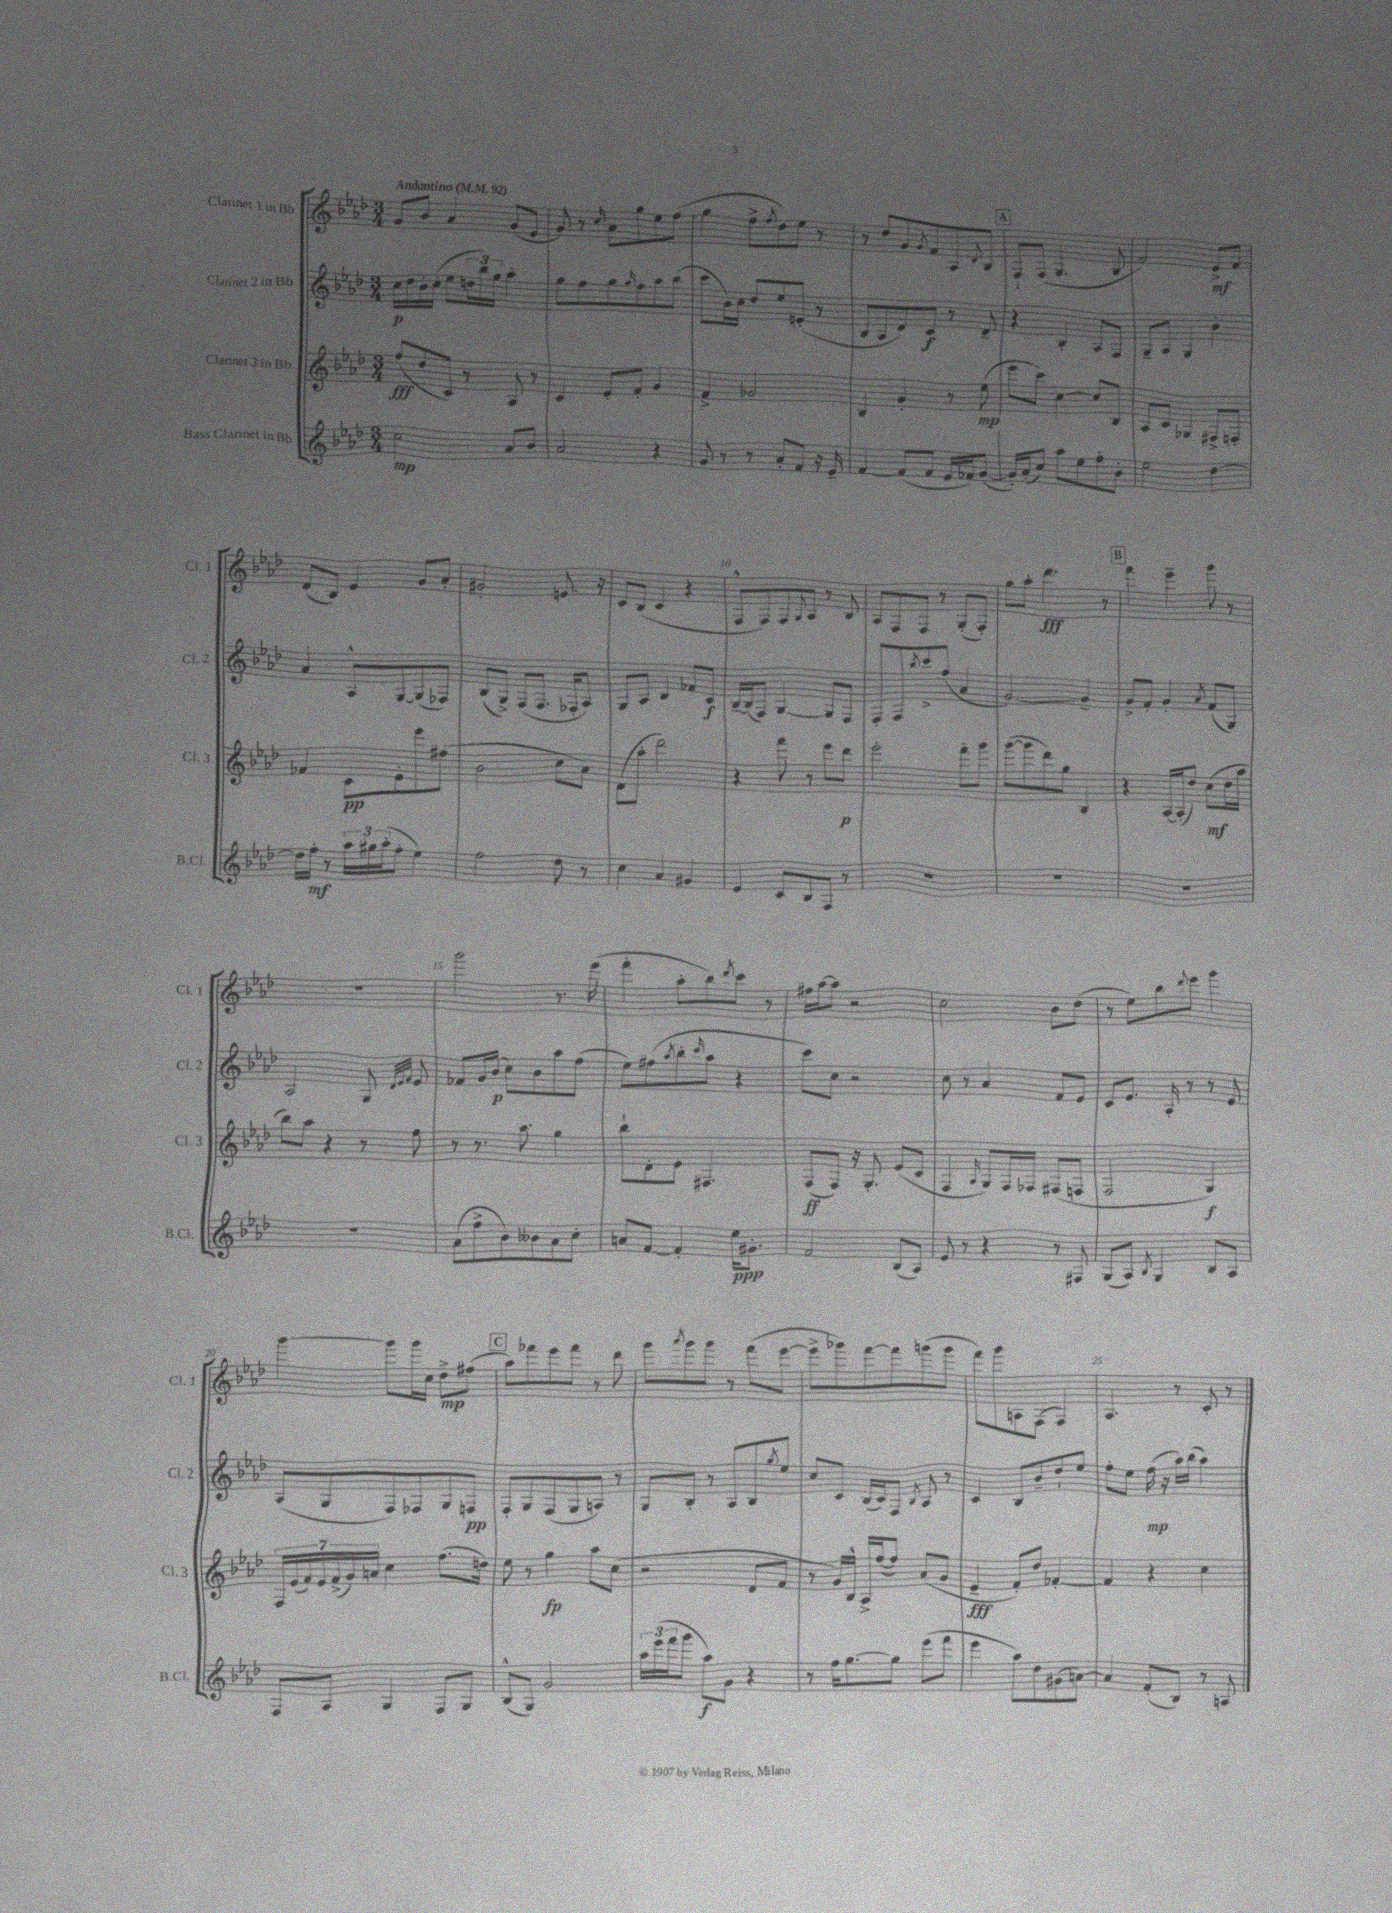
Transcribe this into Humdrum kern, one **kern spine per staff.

**kern	**dynam	**kern	**dynam	**kern	**dynam	**kern	**dynam
*part4	*part4	*part3	*part3	*part2	*part2	*part1	*part1
*staff4	*staff4	*staff3	*staff3	*staff2	*staff2	*staff1	*staff1
*I"Bass Clarinet in Bb	*	*I"Clarinet 3 in Bb	*	*I"Clarinet 2 in Bb	*	*I"Clarinet 1 in Bb	*
*I'B.Cl.	*	*I'Cl. 3	*	*I'Cl. 2	*	*I'Cl. 1	*
*clefG2	*	*clefG2	*	*clefG2	*	*clefG2	*
*k[b-e-a-d-]	*	*k[b-e-a-d-]	*	*k[b-e-a-d-]	*	*k[b-e-a-d-]	*
*M3/4	*	*M3/4	*	*M3/4	*	*M3/4	*
*MM92	*	*MM92	*	*MM92	*	*MM92	*
=1	=1	=1	=1	=1	=1	=1	=1
!	!	!	!	!	!	!LO:TX:a:B:t=Andantino	!
2cc\	mp	(8ff/L	fff	16cc\LL	p	8g/L	.
.	.	.	.	16dd-\	.	.	.
.	.	8dd-/	.	16b-'\	.	8b-/J	.
.	.	.	.	(16cc'\JJ	.	.	.
.	.	8c/J)	.	8ee-\L	.	4a-/	.
.	.	8r	.	24ddn\L	.	.	.
.	.	.	.	24bb-\)	.	.	.
.	.	.	.	24gg\JJ	.	.	.
8a-/L	.	8A-/	.	4aa-'\	.	(8g/L	.
8b-/J	.	8r	.	.	.	8e-/J	.
=2	=2	=2	=2	=2	=2	=2	=2
2a-/	.	4c/	.	8gg\L	.	8g/)	.
.	.	.	.	8ff\	.	8r	.
.	.	.	.	.	.	16qqcc/	.
.	.	8e-'/L	.	8gg\	.	8a-\L	.
.	.	.	.	16qqgg/	.	.	.
.	.	8f'/J	.	8ff\	.	8gg\	.
4r	.	4g/	.	8aa-\	.	8ee-\	.
.	.	.	.	(8bb-\J	.	(8ff\J	.
=3	=3	=3	=3	=3	=3	=3	=3
8g/	.	4f^/	.	8ccc\L	.	4gg\	.
8r	.	.	.	16b-\L)	.	.	.
.	.	.	.	16cc\JJ	.	.	.
8r	.	2g-X/	.	8dd-/L	.	8ff^\L	.
.	.	.	.	.	.	8qff/	.
8a-'/L	.	.	.	8ee-/	.	8dd-\)	.
8f/J	.	.	.	(8en'/J	.	8ee-\J	.
16r	.	.	.	8r	.	8r	.
16e-~/	.	.	.	.	.	.	.
=4	=4	=4	=4	=4	=4	=4	=4
[4f/	.	4B-/	.	8B-/L	.	8r	.
.	.	.	.	8A-/	.	8dd-/L	.
(8f/L]	.	4g'/	.	8d-/)	.	8g/	.
.	.	.	.	.	.	8qg/	.
8f/J	.	.	.	8c/J	f	8f/	.
16e-/LL	.	8r	.	8r	.	8A-/	.
16f-X/J)	.	.	.	.	.	.	.
.	.	.	.	.	.	8qqd-/	.
([8g/J	.	(8ee-\	mp	8d-~/	.	8B-/J	.
!!LO:REH:place=s1:t=A
=5	=5	=5	=5	=5	=5	=5	=5
16g'/LL])	.	8eee-\L	.	4r	.	8F`/L	.
(16a-'/J	.	.	.	.	.	.	.
8cc/J)	.	8ccc\J)	.	.	.	(8F/J	.
8aa-\L	.	[4cc\	.	4B-'/	.	4.G/	.
8ee-\	.	.	.	.	.	.	.
8ff'\	.	8cc/L]	.	8A-/L	.	.	.
8b-'\J	.	8B-/J	.	8F/J	.	8B-/	.
=6	=6	=6	=6	=6	=6	=6	=6
2ee-\	.	8A-/L	.	8G~/L	.	2f/)	.
.	.	8c/J	.	8A-/J	.	.	.
.	.	4G-X/	.	4G/	.	.	.
[4dd-\	.	8F#X^/L	.	4b-'\	.	8e-^/L	mf
.	.	8Fn'/J	.	.	.	8f/J	.
!!LO:LB:g=z
=7	=7	=7	=7	=7	=7	=7	=7
16dd-\LL]	.	4f-X/	.	4a-/	.	(8d-/L	.
16ff'\JJ	mf	.	.	.	.	.	.
8r	.	.	.	.	.	8B-/J)	.
24aa-\LL	.	8c\L	pp	8A-^^/L	.	4e-/	.
24gg#X\	.	.	.	.	.	.	.
(24aa-'\J	.	.	.	.	.	.	.
8ff'\J	.	8e-'\	.	[8G/	.	.	.
4ee-\)	.	8eee-\	.	(8G/]	.	8g/L	.
.	.	(8ff#X\J	.	8F-X/J)	.	8a-'/J	.
=8	=8	=8	=8	=8	=8	=8	=8
2ff\	.	2b-\	.	(8B-/L	.	2g#X'/	.
.	.	.	.	8G^/J)	.	.	.
.	.	.	.	(8F/L	.	.	.
.	.	.	.	8.F/J	.	.	.
8dd-\	.	8cc\L	.	.	.	8.en/	.
.	.	.	.	16F-X'/KL	.	.	.
8r	.	8a-\J)	.	8A-/J)	.	.	.
.	.	.	.	.	.	16r	.
=9	=9	=9	=9	=9	=9	=9	=9
4cc\	.	(8d-\L	.	8G/L	.	8c/L	.
.	.	8aa-'\J	.	8A-/J	.	(8B-/J	.
4a-/	.	2ddd-\)	.	4B-/	.	4c/	.
4g#X/	.	.	.	8f-X/L	.	4r	.
.	.	.	.	8c/J	f	.	.
=10	=10	=10	=10	=10	=10	=10	=10
4e-/	.	4r	.	[16B-~/LL	.	8F^^/L	.
.	.	.	.	(16B-/J]	.	.	.
.	.	.	.	8F/J)	.	8F/)	.
8c/L	.	8fff\	.	[4G/	.	8F/	.
.	.	.	.	.	.	8qqG/	.
8B-/	.	8r	.	.	.	8A-/J	.
8F/J	.	8eee-\L	.	8G/L]	.	8r	.
8r	.	8ddd-\J	p	8F/J	.	8B-/	.
=11	=11	=11	=11	=11	=11	=11	=11
2.r	.	2eee-'\	.	8F'/L	.	8A-/L	.
.	.	.	.	8F/	.	8F/	.
.	.	.	.	8qbb-/	.	.	.
.	.	.	.	8ccc^/	.	8F/J	.
.	.	.	.	(8ff/J	.	8r	.
.	.	8fff'\L	.	4a-/	.	(8G'/L	.
.	.	8ggg\J	.	.	.	8F'/J)	.
=12	=12	=12	=12	=12	=12	=12	=12
2.r	.	([8ggg\L	.	[2g/)	.	8gg\L	.
.	.	8ggg\]	.	.	.	8aa-'\J	.
.	.	8ddd-\)	.	.	.	4.ddd-\	fff
.	.	8gg\J	.	.	.	.	.
.	.	4B-/	.	4g~/]	.	.	.
.	.	.	.	.	.	8r	.
!!LO:REH:place=s1:t=B
=13	=13	=13	=13	=13	=13	=13	=13
2.r	.	4r	.	8g^/L	.	4fff\	.
.	.	.	.	8f'/J	.	.	.
.	.	[16A-/LL	.	4g'/	.	4eee-~\	.
.	.	(16A-'/J]	.	.	.	.	.
.	.	8dd-/J)	.	.	.	.	.
.	.	.	.	8qa-/	.	.	.
.	.	(8cc\L	mf	(8f/L	.	8ggg\	.
.	.	16dd-\L	.	8G/J)	.	8r	.
.	.	16aa-\JJ	.	.	.	.	.
!!LO:LB:g=z
=14	=14	=14	=14	=14	=14	=14	=14
2.r	.	8bb-\L)	.	2A-/	.	2.r	.
.	.	8aa-\J	.	.	.	.	.
.	.	4r	.	.	.	.	.
.	.	8r	.	8G/	.	.	.
.	.	.	.	32qqd-/LLL	.	.	.
.	.	.	.	32qqe-/	.	.	.
.	.	.	.	32qqf/JJJ	.	.	.
.	.	8ff\	.	8e-/	.	.	.
=15	=15	=15	=15	=15	=15	=15	=15
(8a-\L	.	8r	.	8f-X/L	.	2ggg\	.
8ff^\	.	8.r	.	16g/L	.	.	.
.	.	.	.	(16b-/JJ	p	.	.
8b-\)	.	.	.	8cc\L)	.	.	.
.	.	8.aa-\	.	.	.	.	.
8b--X\	.	.	.	8b-\	.	.	.
8a-\	.	4gg\	.	8aa-\	.	8.r	.
8cc'\J	.	.	.	(8ff\J	.	.	.
.	.	.	.	.	.	(16eee-\	.
=16	=16	=16	=16	=16	=16	=16	=16
8an/L	.	8bb-`\L	.	8ee-\L)	.	4fff'\	.
[8f/J	.	8d-'\	.	(8ff#X\	.	.	.
.	.	.	.	8qaa-/	.	.	.
4f'/]	.	8e-\J	.	8bb-'\	.	8aa-'\L	.
.	.	.	.	16qqccc/	.	.	.
.	.	4.F#X/	.	8aa-\J	.	8bb-\)	.
.	.	.	.	.	.	8qddd-/	.
16ee-\KL	ppp	.	.	4r	.	8ccc\J	.
8.g#X'\J	.	.	.	.	.	.	.
.	.	.	.	.	.	8r	.
=17	=17	=17	=17	=17	=17	=17	=17
2f/	.	(8F/L	ff	8ccc\L)	.	16ff#X\LL	.
.	.	.	.	.	.	[16aa-\J	.
.	.	8F/J)	.	8cc\J	.	8aa-\J]	.
.	.	16r	.	2r	.	2r	.
.	.	8.G'/	.	.	.	.	.
(8B-/L	.	(8e-/L	.	.	.	.	.
8A-/J)	.	8c/J	.	.	.	.	.
=18	=18	=18	=18	=18	=18	=18	=18
8e-/	.	4F/	.	8cc\	.	2cc\	.
8r	.	.	.	8r	.	.	.
.	.	16qqA-/	.	.	.	.	.
4r	.	8G/L)	.	4a-/	.	.	.
.	.	16F/L	.	.	.	.	.
.	.	16F-X/JJ	.	.	.	.	.
8r	.	(8F#X/L	.	8f/L	.	8b-\L	.
8F#X/	.	8Fn/J	.	8e-/J	.	(8dd-\J	.
=19	=19	=19	=19	=19	=19	=19	=19
(8G/L	.	2F/	.	8c/L	.	8r	.
8A-/J)	.	.	.	8.e-/J	.	8ee-\L)	.
8qB-/	.	.	.	.	.	.	.
4G/	.	.	.	.	.	8bb-\	.
.	.	.	.	16A-'/	.	.	.
.	.	.	.	.	.	8qqddd-/	.
.	.	.	.	8r	.	8eee-\J	.
8B-/L	.	4G/)	f	8r	.	4ggg\	.
8A-/J	.	.	.	8e-/	.	.	.
!!LO:LB:g=z
=20	=20	=20	=20	=20	=20	=20	=20
8F/L	.	28F/LL	.	(8A-/L	.	[4ggg\	.
.	.	(28e-/	.	.	.	.	.
.	.	28f/)	.	.	.	.	.
.	.	28e-/	.	.	.	.	.
8A-/J	.	.	.	8G/	.	.	.
.	.	(28f^/	.	.	.	.	.
.	.	28g/)	.	.	.	.	.
.	.	28an/JJ	.	.	.	.	.
4G/	.	4cc\	.	8F/)	.	8ggg\L]	.
.	.	.	.	8F-X/	.	16ggg\L	.
.	.	.	.	.	.	16cc\JJ	.
8F/L	.	(8.ff\L	.	8G/	.	8dd-^\L	mp
8G/J	.	.	.	8Fn/J	pp	(8ff#X\J	.
.	.	16ddn\Jk)	.	.	.	.	.
!!LO:REH:place=s1:t=C
=21	=21	=21	=21	=21	=21	=21	=21
(8B-^^/L	.	8ee-\	.	8F'/L	.	8aa-\L)	.
8G/J)	.	8r	.	8G/	.	8fff-X\	.
2g/	.	4gg\	fp	(8F/	.	8eee-\	.
.	.	.	.	8G/	.	8fff-\J	.
.	.	8aa-\L	.	8An/J)	.	8r	.
.	.	(8cc\J	.	8r	.	8ddd-\	.
=22	=22	=22	=22	=22	=22	=22	=22
24aa-\LL	.	2r	.	8G/L	.	8ggg\L	.
(24eee-\	.	.	.	.	.	.	.
24fff\J	.	.	.	.	.	.	.
.	.	.	.	.	.	8qaaa-/	.
8ggg\J	.	.	.	8B-'/J	.	8ggg\	.
8aa-\L)	f	.	.	8r	.	8ggg\J	.
8g\J	.	.	.	8A-/L	.	8r	.
4r	.	8d-/L	.	8B-/	.	(8fff\L	.
.	.	.	.	8qgg/	.	.	.
.	.	8f/J	.	8ee-/J	.	[8eee-\J	.
=23	=23	=23	=23	=23	=23	=23	=23
8r	.	8r	.	8cc/L	.	8eee-^\L]	.
16ff\KL	.	16g/LL)	.	8c/J	.	8ggg-X\)	.
[8.gg\	.	16B-^^/JJ	.	.	.	.	.
.	.	16A-^/LL	.	(16B-/LL	.	[8fff\	.
.	.	([16ff/J	.	16c/J)	.	.	.
8gg\J]	.	8ff/J])	.	8F/J	.	8fff\]	.
.	.	.	.	8qB-/	.	.	.
(8eee-\L	.	(8a-/L	.	8A-/	.	(8gggn\	.
8fff\J	.	8g/J	.	8r	.	8ggg\J	.
=24	=24	=24	=24	=24	=24	=24	=24
4eee-\	.	4e-~/	fff	4c/	.	8fff\L)	.
.	.	.	.	.	.	8ggg\	.
8aa-\L)	.	8f'/L)	.	8B-/L	.	8An\	.
8dd-\	.	8dd-/J	.	8b-~/	.	(8F\J	.
(8g#X\	.	[4f-X'/	.	8dd-`/	.	4F/)	.
[8an\J)	.	.	.	8ee-/J	.	.	.
=25	=25	=25	=25	=25	=25	=25	=25
4a/]	.	4f-/]	.	8ff'\L	.	4.A-/	.
.	.	.	.	8ee-\J	.	.	.
(8f'/L	.	4r	.	(16ff\	mp	.	.
.	.	.	.	16r	.	.	.
8B-/J)	.	.	.	16aa-\LL)	.	8r	.
.	.	.	.	(16bb-\JJ	.	.	.
8r	.	4cc\	.	4aa-\)	.	8c'/	.
8An/	.	.	.	.	.	8r	.
==	==	==	==	==	==	==	==
*-	*-	*-	*-	*-	*-	*-	*-
